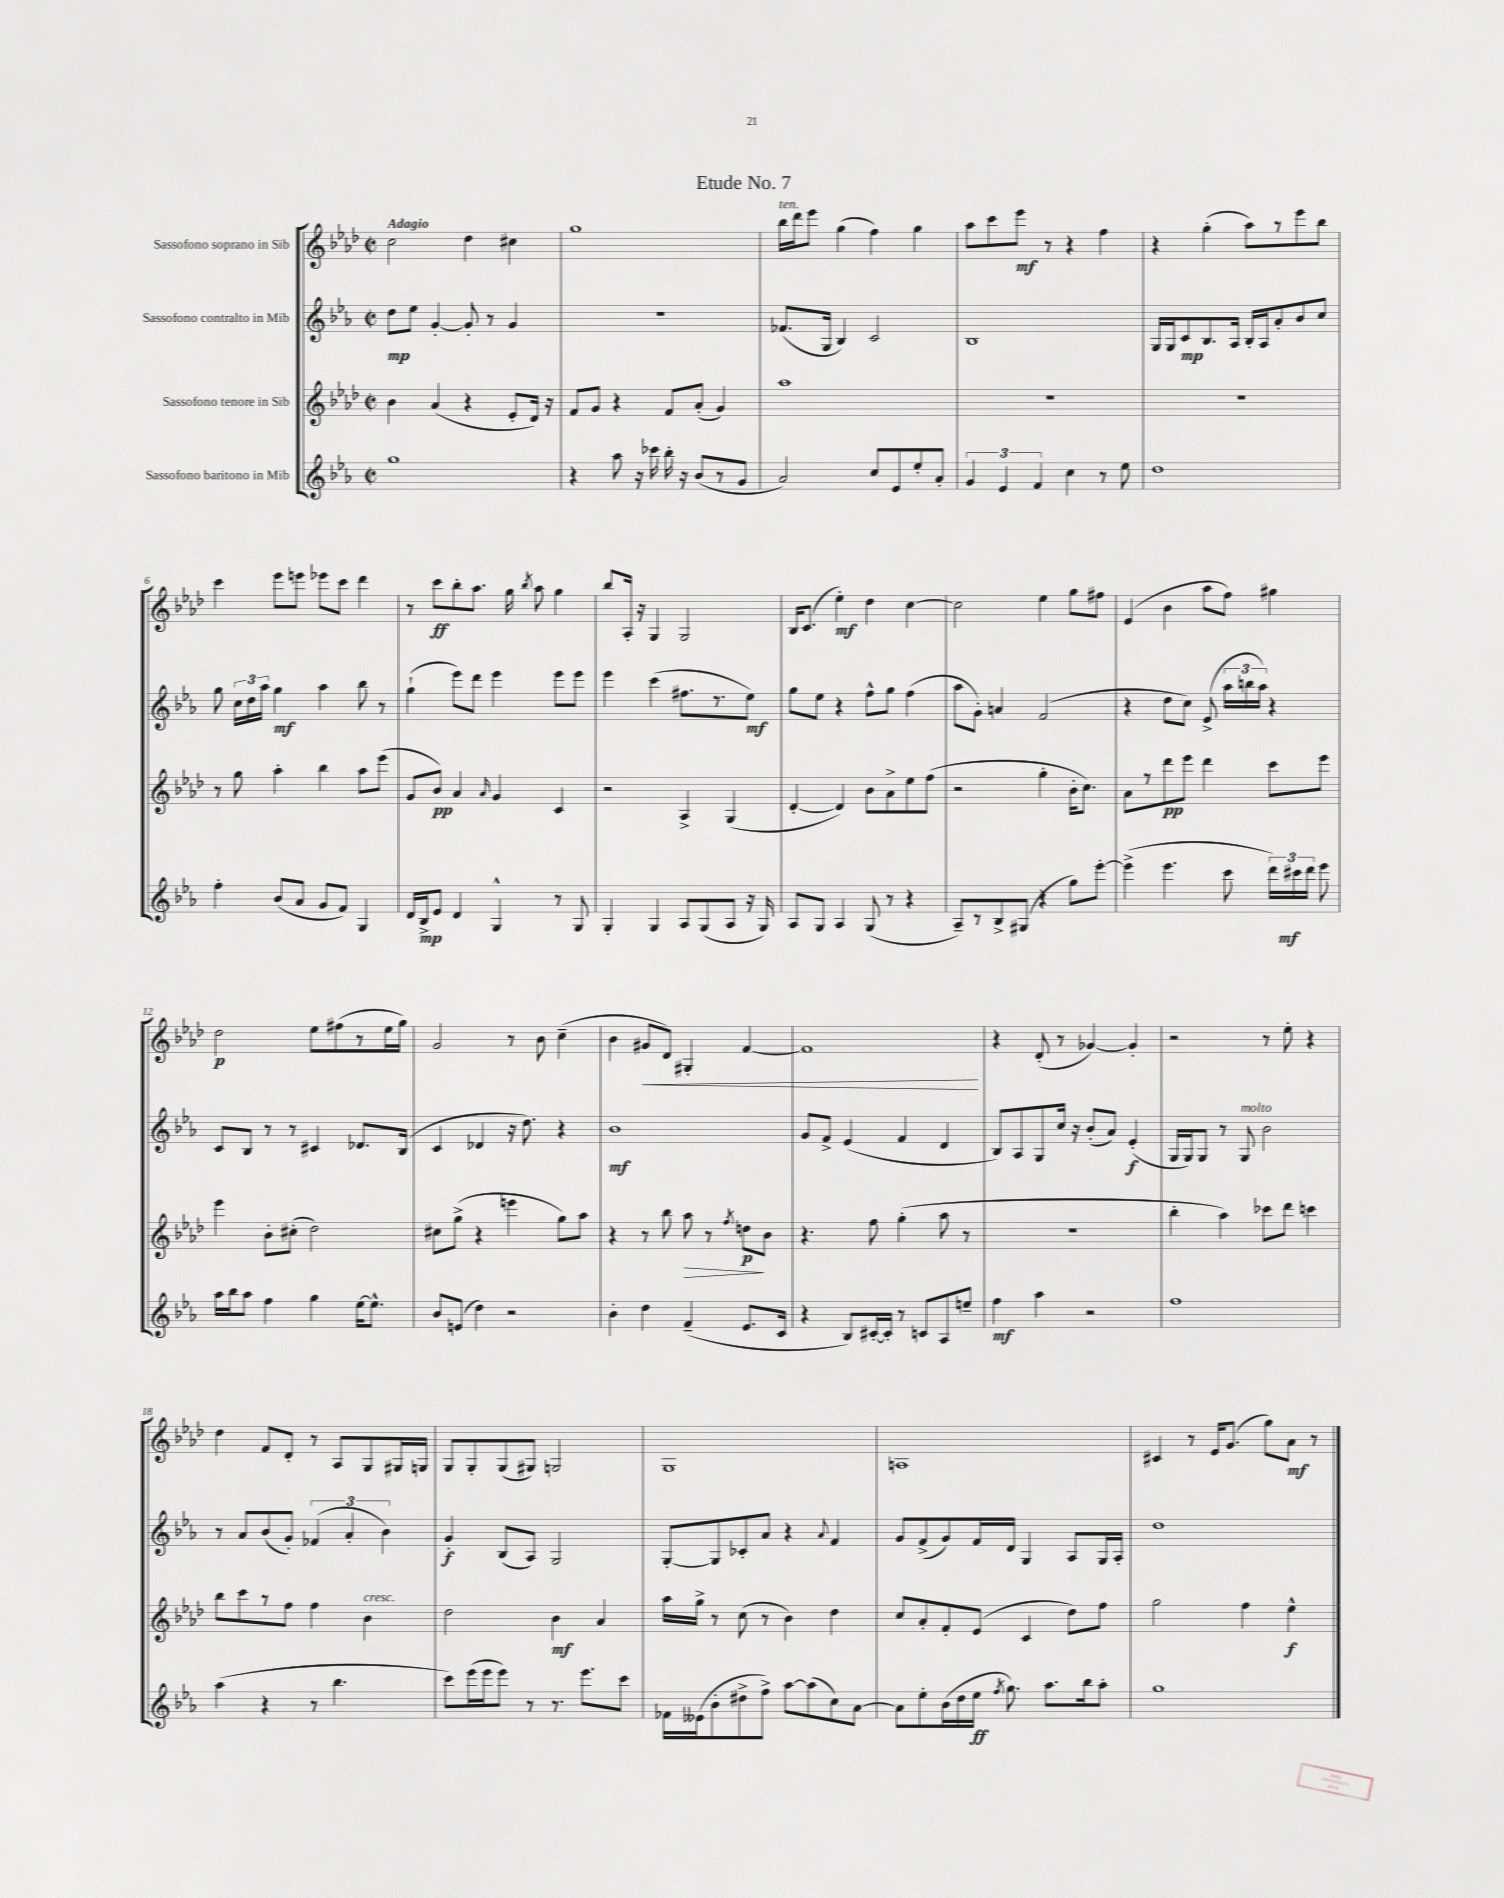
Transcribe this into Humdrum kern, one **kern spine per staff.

**kern	**dynam	**kern	**dynam	**kern	**dynam	**kern	**dynam
*part4	*part4	*part3	*part3	*part2	*part2	*part1	*part1
*staff4	*staff4	*staff3	*staff3	*staff2	*staff2	*staff1	*staff1
*I"Sassofono baritono in Mib	*	*I"Sassofono tenore in Sib	*	*I"Sassofono contralto in Mib	*	*I"Sassofono soprano in Sib	*
*clefG2	*	*clefG2	*	*clefG2	*	*clefG2	*
*k[b-e-a-]	*	*k[b-e-a-d-]	*	*k[b-e-a-]	*	*k[b-e-a-d-]	*
*M2/2	*	*M2/2	*	*M2/2	*	*M2/2	*
*met(c|)	*	*met(c|)	*	*met(c|)	*	*met(c|)	*
=1	=1	=1	=1	=1	=1	=1	=1
!	!	!	!	!	!	!LO:TX:a:B:t=Adagio	!
1gg	.	4b-\	.	8dd\L	mp	2cc\	.
.	.	.	.	8ee-\J	.	.	.
.	.	(4a-/	.	[4g'/	.	.	.
.	.	4r	.	8g'/]	.	4dd-\	.
.	.	.	.	8r	.	.	.
.	.	8e-'/L	.	4g/	.	4cc#X\	.
.	.	16d-/Jk)	.	.	.	.	.
.	.	16r	.	.	.	.	.
=2	=2	=2	=2	=2	=2	=2	=2
4r	.	8f/L	.	1r	.	1gg	.
.	.	8g/J	.	.	.	.	.
8aa-\	.	4r	.	.	.	.	.
16r	.	.	.	.	.	.	.
16ccc-X\	.	.	.	.	.	.	.
16bb-'\	.	8f/L	.	.	.	.	.
16r	.	.	.	.	.	.	.
(8b-/L	.	(8a-'/J	.	.	.	.	.
8r	.	4g/)	.	.	.	.	.
8g/J	.	.	.	.	.	.	.
=3	=3	=3	=3	=3	=3	=3	=3
!	!	!	!	!	!	!LO:TX:a:i:t=ten.	!
2a-/)	.	1aa-	.	(8.f-X/L	.	16bb-\LL	.
.	.	.	.	.	.	16ddd-\J	.
.	.	.	.	.	.	8eee-\J	.
.	.	.	.	16G/Jk	.	.	.
.	.	.	.	4B-/)	.	(4gg\	.
8cc/L	.	.	.	2c/	.	4ff\)	.
8e-/	.	.	.	.	.	.	.
8ee-'/	.	.	.	.	.	4gg\	.
8a-'/J	.	.	.	.	.	.	.
=4	=4	=4	=4	=4	=4	=4	=4
6g/	.	1r	.	1B-	.	8aa-\L	.
.	.	.	.	.	.	8ccc\	.
6e-/	.	.	.	.	.	.	.
.	.	.	.	.	.	8eee-\J	mf
6f/	.	.	.	.	.	.	.
.	.	.	.	.	.	8r	.
4cc\	.	.	.	.	.	4r	.
8r	.	.	.	.	.	4ff\	.
8ee-\	.	.	.	.	.	.	.
=5	=5	=5	=5	=5	=5	=5	=5
1dd	.	1r	.	16G/LL	.	4r	.
.	.	.	.	16G/J	.	.	.
.	.	.	.	8c/	mp	.	.
.	.	.	.	8.B-/	.	(4gg'\	.
.	.	.	.	16A-/Jk	.	.	.
.	.	.	.	16B-'/LL	.	8aa-\L)	.
.	.	.	.	16A-/J	.	.	.
.	.	.	.	8a-'/	.	8r	.
.	.	.	.	8b-/	.	8eee-\	.
.	.	.	.	8cc/J	.	8bb-\J	.
!!LO:LB:g=z
=6	=6	=6	=6	=6	=6	=6	=6
4ff'\	.	8r	.	8gg\	.	4ccc\	.
.	.	8gg\	.	24cc\LL	.	.	.
.	.	.	.	24dd\	.	.	.
.	.	.	.	24aa-\JJ	.	.	.
(8b-/L	.	4aa-'\	.	4gg\	mf	8eee-\L	.
8a-/J	.	.	.	.	.	8eeen\J	.
8g/L	.	4bb-\	.	4aa-\	.	8eee-X\L	.
8f/J)	.	.	.	.	.	8ccc\J	.
4G/	.	8aa-\L	.	8bb-\	.	4ddd-\	.
.	.	(8eee-\J	.	8r	.	.	.
=7	=7	=7	=7	=7	=7	=7	=7
16d/LL	.	8g/L	.	(4gg`\	.	8r	.
16B-^/J	mp	.	.	.	.	.	.
8e-/J	.	8b-/J)	pp	.	.	8ccc\L	ff
4d/	.	4a-/	.	8eee-\L)	.	8bb-'\	.
.	.	.	.	8ddd\J	.	8.aa-\J	.
.	.	16qqa-/	.	.	.	.	.
4G^^/	.	4g/	.	4eee-\	.	.	.
.	.	.	.	.	.	16gg\	.
.	.	.	.	.	.	8qbb-/	.
.	.	.	.	.	.	8aa-\	.
8r	.	4c/	.	8eee-\L	.	4gg\	.
8G/	.	.	.	8eee-\J	.	.	.
=8	=8	=8	=8	=8	=8	=8	=8
4G'/	.	2r	.	4eee-\	.	8bb-/L	.
.	.	.	.	.	.	16A-'/Jk	.
.	.	.	.	.	.	16r	.
4G/	.	.	.	(4ccc\	.	4G/	.
8A-/L	.	4A-^/	.	8.ff#X\L	.	2G/	.
(8G/	.	.	.	.	.	.	.
.	.	.	.	8.r	.	.	.
8A-/J	.	(4G/	.	.	.	.	.
16r	.	.	.	8ee-\J)	mf	.	.
16G/)	.	.	.	.	.	.	.
=9	=9	=9	=9	=9	=9	=9	=9
8A-/L	.	[4d-'/	.	8gg\L	.	16B-/KL	.
.	.	.	.	.	.	(8.c/J	.
8G/J	.	.	.	8ee-\J	.	.	.
4A-/	.	4d-/])	.	4r	.	4ee-'\)	mf
(8G/	.	8b-\L	.	8ff^^\L	.	4dd-\	.
8r	.	8a-^\	.	8gg\J	.	.	.
4r	.	8ee-\	.	(4ff\	.	[4cc\	.
.	.	(8ff\J	.	.	.	.	.
=10	=10	=10	=10	=10	=10	=10	=10
8A-~/L)	.	2r	.	8aa-\L	.	2cc\]	.
8r	.	.	.	8g'\J)	.	.	.
8B-^/	.	.	.	4an/	.	.	.
(8G#X/J	.	.	.	.	.	.	.
4r	.	4gg'\	.	(2f/	.	4ee-\	.
8gg\L)	.	16b-'\KL	.	.	.	8gg\L	.
.	.	8.cc\J)	.	.	.	.	.
[8eee-'\J	.	.	.	.	.	8ff#X\J	.
=11	=11	=11	=11	=11	=11	=11	=11
(4eee-^\]	.	8a-\L	.	4r	.	(4e-/	.
.	.	8r	.	.	.	.	.
4.eee-\	.	8ddd-\	pp	8dd\L	.	4b-\	.
.	.	8eee-\J	.	8cc\J)	.	.	.
.	.	4ddd-\	.	(8e-^/	.	8aa-\L	.
8ccc\	.	.	.	24aa-\LL	.	8ff\J)	.
.	.	.	.	24bbn\	.	.	.
.	.	.	.	24aa-\JJ)	.	.	.
24ddd\LL)	.	8ccc\L	.	4r	.	4gg#X\	.
24ccc#X\	mf	.	.	.	.	.	.
24ddd\JJ	.	.	.	.	.	.	.
8eee-\	.	8eee-\J	.	.	.	.	.
!!LO:LB:g=z
=12	=12	=12	=12	=12	=12	=12	=12
16aa-\LL	.	4eee-\	.	8c/L	.	2dd-\	p
16bb-\J	.	.	.	.	.	.	.
8aa-\J	.	.	.	8B-/J	.	.	.
4ff\	.	8b-'\L	.	8r	.	.	.
.	.	(8cc#X'\J	.	8r	.	.	.
4gg\	.	2dd-\)	.	4c#X/	.	8ee-\L	.
.	.	.	.	.	.	(8ff#X\	.
[16ee-\KL	.	.	.	8.d-X/L	.	8r	.
8.ee-^^\J]	.	.	.	.	.	.	.
.	.	.	.	.	.	16ee-\L	.
.	.	.	.	(16B-/Jk	.	16gg\JJ)	.
=13	=13	=13	=13	=13	=13	=13	=13
8b-/L	.	8cc#X\L	.	4c/	.	2g/	.
(8en/J	.	(8gg^\J	.	.	.	.	.
4dd\)	.	4r	.	4d-X/	.	.	.
2r	.	4eeen\	.	16r	.	8r	.
.	.	.	.	8.dd\)	.	.	.
.	.	.	.	.	.	8b-\	.
.	.	8gg\L)	.	4r	.	(4cc~\	.
.	.	8aa-\J	.	.	.	.	.
=14	=14	=14	=14	=14	=14	=14	=14
4b-'\	.	4r	.	1b-	mf	4b-\	.
!	!	!	!	!	!	!	!LO:HP:b
4dd\	.	8r	.	.	.	8g#X/L	<
.	.	8bb-\	.	.	.	8d-/J)	.
!	!	!	!LO:HP:b	!	!	!	!
(4f~/	.	8aa-\	>	.	.	4G#X'/	.
.	.	8r	.	.	.	.	.
.	.	8qff/	.	.	.	.	.
8.e-/L	.	8ddn\L	p	.	.	[4f/	.
.	.	8b-\J	]	.	.	.	.
16c/Jk	.	.	.	.	.	.	.
=15	=15	=15	=15	=15	=15	=15	=15
4r	.	4.r	.	8g/L	.	1f]	.
.	.	.	.	8f^/J	.	.	.
8B-/L)	.	.	.	(4e-/	.	.	.
[16c#X'/L	.	8ff\	.	.	.	.	.
16c#'/JJ]	.	.	.	.	.	.	.
8r	.	(4gg'\	.	4f/	.	.	.
8cn/L	.	.	.	.	.	.	.
8A-/	.	8aa-\	.	4d/	.	.	.
8een~/J	.	8r	.	.	.	.	.
.	.	.	.	.	.	.	[
=16	=16	=16	=16	=16	=16	=16	=16
4ff\	mf	1r	.	8B-/L)	.	4r	.
.	.	.	.	8A-/	.	.	.
4aa-\	.	.	.	8G/	.	(8d-'/	.
.	.	.	.	16cc/Jk	.	8r	.
.	.	.	.	16r	.	.	.
2r	.	.	.	(8b-'/L	.	[4g-X/)	.
.	.	.	.	8a-/J)	.	.	.
.	.	.	.	(4e-'/	f	4g-'/]	.
=17	=17	=17	=17	=17	=17	=17	=17
1ff	.	4bb-'\	.	16G/LL	.	2r	.
.	.	.	.	16G/J)	.	.	.
.	.	.	.	8G/J	.	.	.
.	.	4aa-\)	.	8r	.	.	.
!	!	!	!	!LO:TX:a:i:t=molto	!	!	!
.	.	.	.	8G/	.	.	.
.	.	8ccc-X\L	.	2b-\	.	8r	.
.	.	8ddd-\J	.	.	.	8ee-'\	.
.	.	4cccn\	.	.	.	4r	.
!!LO:LB:g=z
=18	=18	=18	=18	=18	=18	=18	=18
(4aa-\	.	8bb-\L	.	8r	.	4dd-\	.
.	.	8ccc\	.	8a-/L	.	.	.
4r	.	8r	.	(8b-/	.	8f/L	.
.	.	8ff\J	.	8g'/J)	.	8d-'/J	.
8r	.	4ff\	.	(6f-X/	.	8r	.
4.bb-\	.	.	.	.	.	8A-/L	.
.	.	.	.	6a-'/	.	.	.
!	!	!LO:TX:a:i:t=cresc.	!	!	!	!	!
.	.	4b-\	.	.	.	8G/	.
.	.	.	.	6b-\)	.	.	.
.	.	.	.	.	.	16G#X/L	.
.	.	.	.	.	.	16Gn/JJ	.
=19	=19	=19	=19	=19	=19	=19	=19
8ccc\L)	.	2dd-\	.	4g'/	f	8G/L	.
(16eee-\L	.	.	.	.	.	8G'/	.
16eee-\J	.	.	.	.	.	.	.
8eee-\J)	.	.	.	(8B-/L	.	(8G/	.
8r	.	.	.	8A-/J)	.	8G#X/J)	.
8.r	.	4b-\	mf	2G/	.	2Gn/	.
8.eee-\L	.	.	.	.	.	.	.
.	.	4a-/	.	.	.	.	.
8ccc\J	.	.	.	.	.	.	.
=20	=20	=20	=20	=20	=20	=20	=20
16f-X\LL	.	16aa-\LL	.	[8G'/L	.	1G	.
(16e--X\J	.	16gg^\JJ	.	.	.	.	.
8b-'\	.	8r	.	8G/]	.	.	.
8dd#X^\	.	(8cc\	.	8c-X'/	.	.	.
8ff^\J)	.	8r	.	8a-/J	.	.	.
[8aa-\L	.	4b-\)	.	4r	.	.	.
(8aa-\]	.	.	.	.	.	.	.
.	.	.	.	8qqa-/	.	.	.
8cc\)	.	4dd-\	.	4f/	.	.	.
[8a-\J	.	.	.	.	.	.	.
=21	=21	=21	=21	=21	=21	=21	=21
8a-\L]	.	8cc/L	.	8g/L	.	1An	.
8ee-'\	.	8a-'/	.	(8f^/	.	.	.
(16b-\L	.	8f'/	.	8g/)	.	.	.
16dd\	.	.	.	.	.	.	.
16ee-\JJ	ff	(8e-/J	.	16f/L	.	.	.
8qff/	.	.	.	.	.	.	.
8.gg\)	.	.	.	16d/JJ	.	.	.
.	.	4c/	.	4G/	.	.	.
8.aa-\L	.	.	.	.	.	.	.
.	.	8dd-\L)	.	8A-/L	.	.	.
16bb-\k	.	.	.	.	.	.	.
8aa-'\J	.	8ff\J	.	16G/L	.	.	.
.	.	.	.	16A-'/JJ	.	.	.
=22	=22	=22	=22	=22	=22	=22	=22
1gg	.	2gg\	.	1dd	.	4c#X/	.
.	.	.	.	.	.	8r	.
.	.	.	.	.	.	16e-/KL	.
.	.	.	.	.	.	(8.g/J	.
.	.	4ff\	.	.	.	.	.
.	.	.	.	.	.	8gg\L)	.
.	.	4ee-^^\	f	.	.	8a-\J	mf
.	.	.	.	.	.	8r	.
==	==	==	==	==	==	==	==
*-	*-	*-	*-	*-	*-	*-	*-
